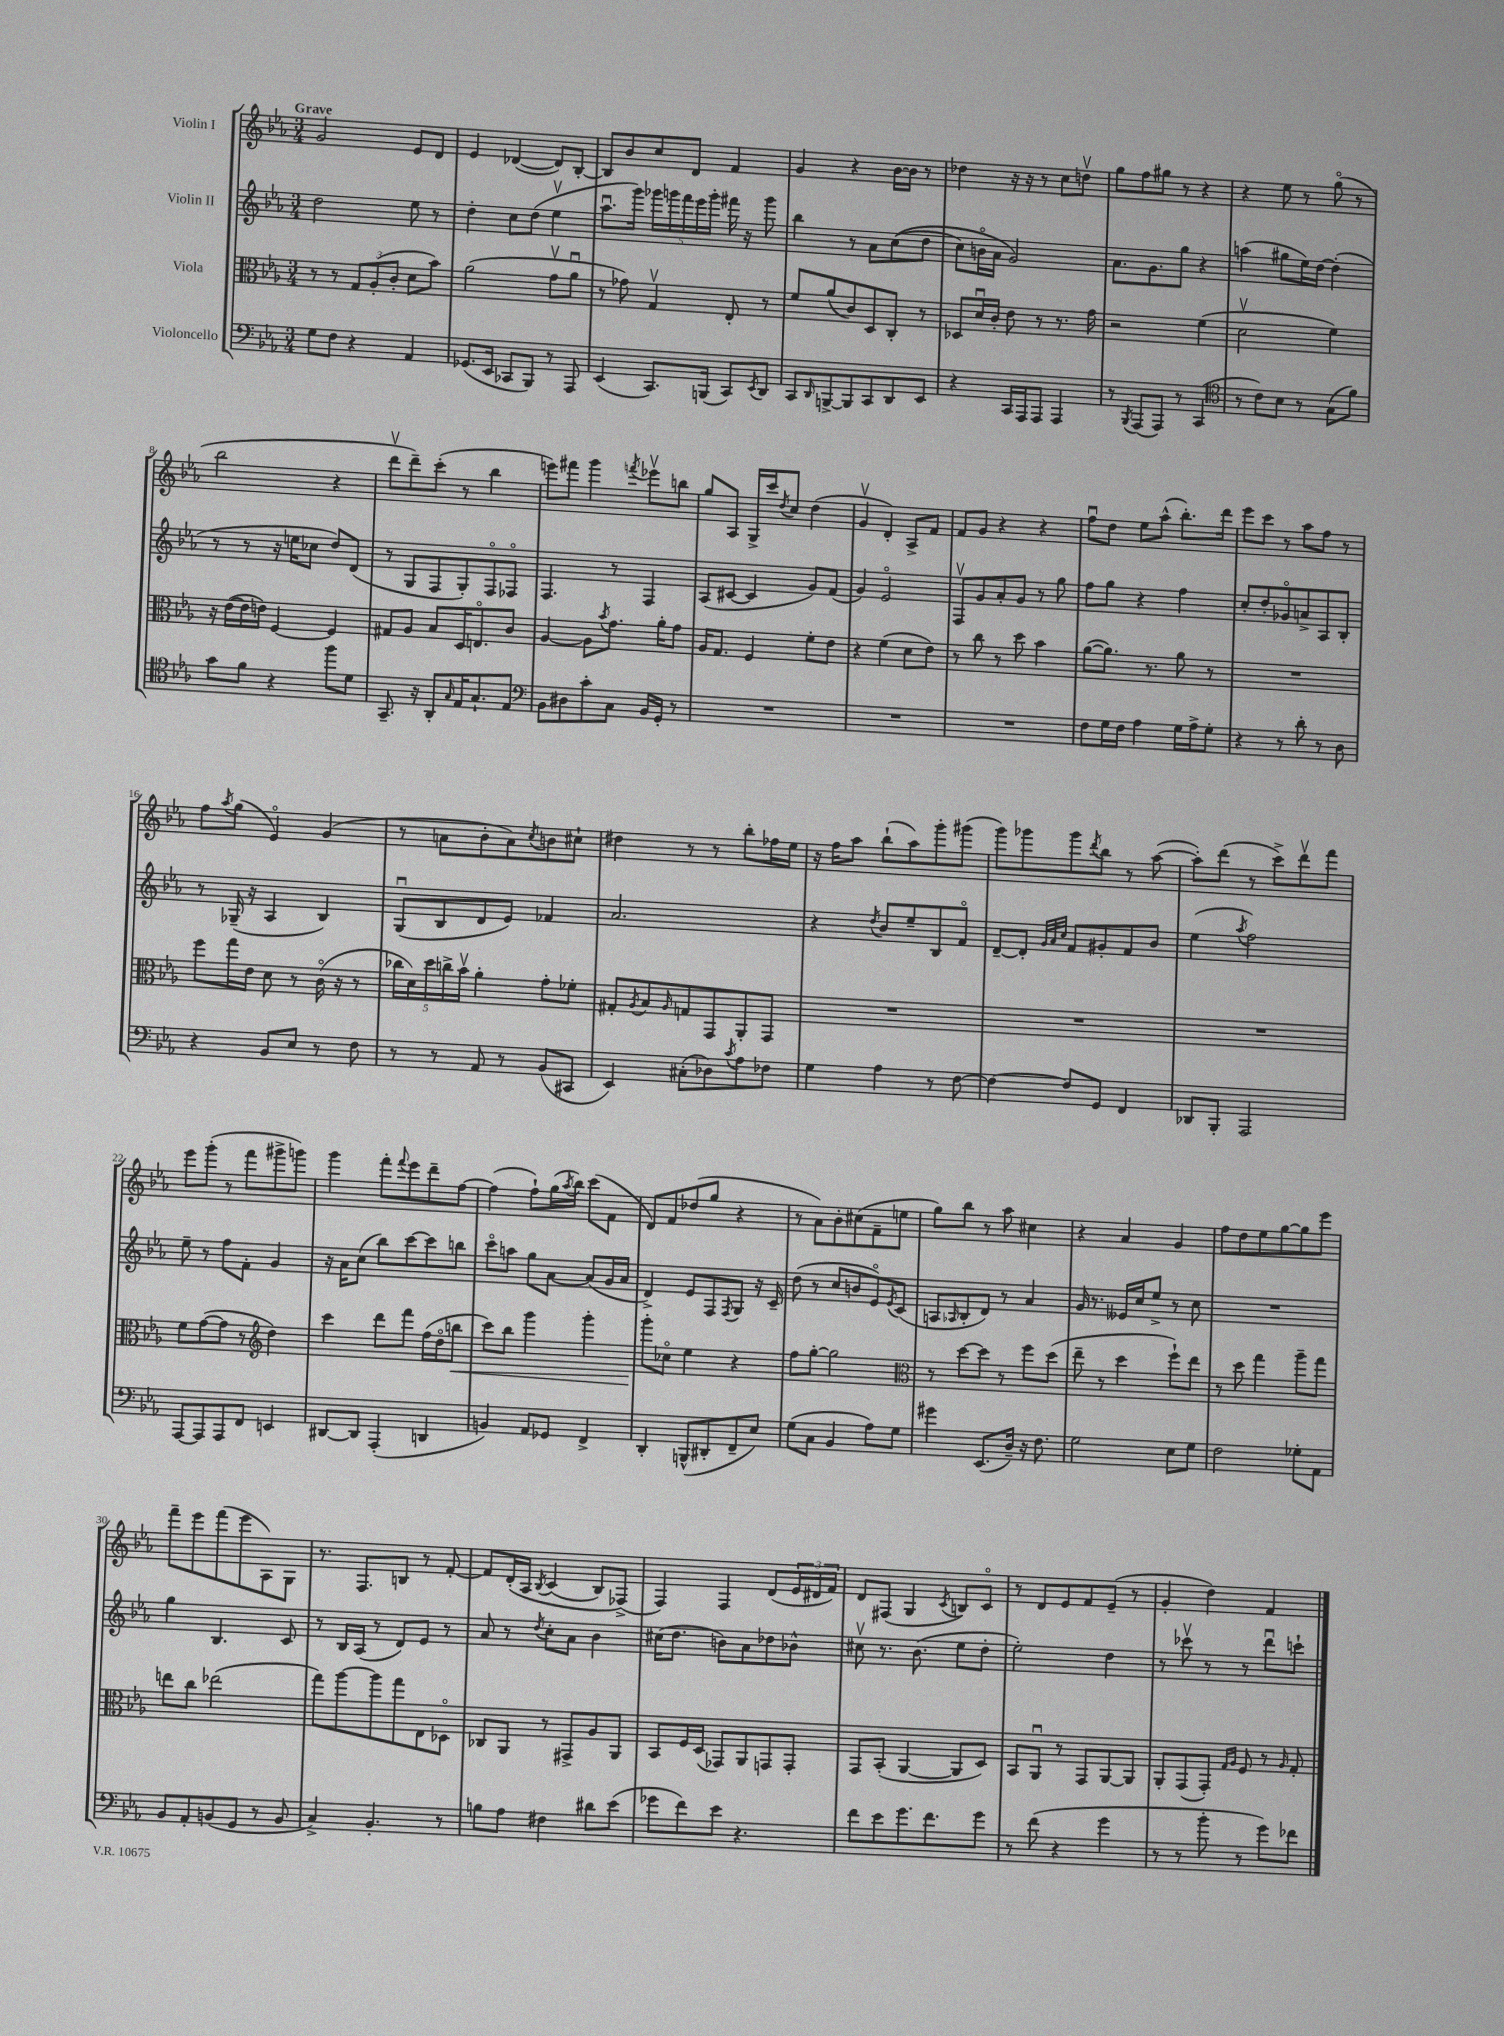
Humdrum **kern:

**kern	**kern	**dynam	**kern	**kern
*part4	*part3	*part3	*part2	*part1
*staff4	*staff3	*staff3	*staff2	*staff1
*I"Violoncello	*I"Viola	*	*I"Violin II	*I"Violin I
*clefF4	*clefC3	*	*clefG2	*clefG2
*k[b-e-a-]	*k[b-e-a-]	*	*k[b-e-a-]	*k[b-e-a-]
*M3/4	*M3/4	*	*M3/4	*M3/4
=1	=1	=1	=1	=1
!	!	!	!	!LO:TX:a:B:t=Grave
8G\L	8r	.	2dd\	2g/
8F\J	8r	.	.	.
4r	12G/L	.	.	.
.	(12A-'/	.	.	.
.	12c'/J	.	.	.
4AA-/	8d\L	.	8ee-\	8e-/L
.	8b-\J)	.	8r	8d/J
=2	=2	=2	=2	=2
(8.GG-X/L	(2a-\	.	4dd'\	4e-/
16EE-/Jk	.	.	.	.
8CC-X/L	.	.	8cc\L	([4d-X/
8BBB-/J)	.	.	(8dd\J	.
8r	8gv\L	.	4ee-v\	8d-/L])
8AAA-/	8a-u\J	.	.	[8B-'/J
=3	=3	=3	=3	=3
(4EE-/	8r	.	8.aa-u\L	8B-/L]
.	8g-X\)	.	.	8b-/
.	.	.	16ggg\Jk)	.
8.CC/L)	4Gv/	.	20ggg-X\LL	8cc/
.	.	.	20gggn\	.
.	.	.	20fff\	.
.	.	.	.	8d/J
.	.	.	20eee-\	.
(16BBBn/Jk	.	.	.	.
.	.	.	20ggg'\JJ	.
8CC/L)	8E-'/	.	16fff#X\	4f/
.	.	.	16r	.
8qEE-/	.	.	.	.
8DD/J	8r	.	8ggg\	.
=4	=4	=4	=4	=4
8CC/L	8f/L	.	4bb-\	4g/
16qqDD/	.	.	.	.
[8BBBn^/	(8a-/	.	.	.
8BBB/]	8c/)	.	8r	4r
8CC/	8D/	.	8a-\L	.
8DD/	8C'/J	.	((8cc\	[16b-\LL
.	.	.	.	16b-\JJ]
8EE-/J	8r	.	8dd\J	8r
=5	=5	=5	=5	=5
4r	8D-X/L	.	8cc\L)	4dd-X\
.	16du/L	.	16bn\L	.
.	16c'/JJ	.	16a-\JJ	.
16CC/LL	8e-\	.	2g/)	16r
16AAA-/J	.	.	.	16r
8AAA-/J	8r	.	.	8r
4AAA-/	8.r	.	.	8cc\L
.	.	.	.	8ddnv\J
.	16g\	.	.	.
=6	=6	=6	=6	=6
8r	2r	.	8.a-\L	8gg\L
8qBBB-/	.	.	.	.
(8AAA-/L	.	.	.	8ff\
.	.	.	8.g\	.
8AAA-/J)	.	.	.	8gg#X\J
8r	.	.	8gg\J	8r
(4CC/	(4f\	.	4r	4r
=7	=7	=7	=7	=7
*clefC4	*	*	*	*
8r	2dv\	.	(4aan\	4r
8c\L)	.	.	.	.
8B-\J	.	.	8gg#X\L	8ee-\
8r	.	.	16ee-\L)	8r
.	.	.	[16dd\JJ	.
(8G\L	4f\)	.	(4dd'\]	(8gg\
8f\J)	.	.	.	8r
!!LO:LB:g=z
=8	=8	=8	=8	=8
8g\L	16r	.	8r	2bb-\
.	([16e-\LL	.	.	.
8f\J	16e-\]	.	8r	.
.	16en\JJ)	.	.	.
4r	[4F/	.	16r	.
.	.	.	16een\KL	.
.	.	.	8cc-X\J	.
8ff\L	4F/]	.	8dd/L)	4r
8d\J	.	.	(8d/J	.
=9	=9	=9	=9	=9
8.GG~/	8G#X/L	.	8r	8dddv\L
.	8A-/J	.	8G/L	8ddd~\)
16r	.	.	.	.
8AA-'/L	8B-/L	.	8F/	(8ccc'\J
16qqG/	.	.	.	.
16E-/K	16D/K	.	8G'/)	8r
8.G`/	8.En/	.	.	.
.	.	.	8F/	4bb-\
8E-/J	8c/J	.	8F-X/J	.
=10	=10	=10	=10	=10
*clefF4	*	*	*	*
8BB-\L	[4A-/	.	4.F/	8eeen\L)
8D#X\	.	.	.	8fff#X\J
8c'\	8A-\L]	.	.	4ggg\
.	8qb-/	.	.	.
8C\J	8.g\J	.	8r	.
.	.	.	.	8qfffn/
16BB-/LL	.	.	4F/	8eee-Xv\L
16GG'/JJ	16a-'\KL	.	.	.
8r	8g\J	.	.	8bbn\J
=11	=11	=11	=11	=11
2.r	16A-/KL	.	(8A-/L	8gg/L
.	8.G/J	.	.	.
.	.	.	[8c#X/J	8A-/J
.	4F/	.	4c#/]	16G^/LL
.	.	.	.	16ccc/J
.	.	.	.	8qdd/
.	.	.	.	8cc/J
.	8f'\L	.	8g/L)	(4dd\
.	8e-\J	.	(8f/J	.
=12	=12	=12	=12	=12
2.r	4r	.	4g/)	4gv/
.	(4f\	.	2e-/	4d'/)
.	8d\L	.	.	8A-^/L
.	8e-\J)	.	.	8f/J
=13	=13	=13	=13	=13
2.r	8r	.	8Fv/L	8f/L
.	8cc\	.	8g/	8g/J
.	8r	.	8a-'/	4r
.	8dd\	.	8g/J	.
.	4b-\	.	8r	4r
.	.	.	8gg\	.
=14	=14	=14	=14	=14
8F\L	([8a-\L	.	8ff\L	8ffu\L
16G\L	8.a-\J])	.	8gg\J	8dd\J
16F\JJ	.	.	.	.
4A-\	.	.	4r	8ee-\L
.	8.r	.	.	.
.	.	.	.	(8aa-^^\J
16G\LL	8a-\	.	4ff\	8.bb-'\L)
16A-^\J	.	.	.	.
8G'\J	8r	.	.	.
.	.	.	.	16ddd\Jk
=15	=15	=15	=15	=15
4r	2.r	.	8cc'/L	8eee-\L
.	.	.	8dd'/	8ccc\J
8r	.	.	8g-X/	8r
8d'\	.	.	8an^/	8aa-\L
8r	.	.	8A-/	8ff\J
8D\	.	.	8B-'/J	8r
!!LO:LB:g=z
=16	=16	=16	=16	=16
4r	8ff\L	.	8r	8ff\L
.	.	.	.	8qaa-/
.	16gg\L	.	(16G-X~/	(8gg\J
.	16e-\JJ	.	16r	.
8BB-/L	8d\	.	4A-/	4e-/)
8E-/J	8r	.	.	.
8r	(16c\	.	4B-/)	(4g/
.	16r	.	.	.
8F\	8r	.	.	.
=17	=17	=17	=17	=17
8r	20cc-X\LL	.	(8Gu/L	8r
.	20d\)	.	.	.
.	20dd\	.	.	.
8r	.	.	8B-/	8an\L
.	20ccn^\	.	.	.
.	20b-v\JJ	.	.	.
8AA-/	4a-'\	.	8d/	8b-'\
8r	.	.	8e-/J)	8a\)
.	.	.	.	8qcc/
(8BB-/L	8g'\L	.	4f-X/	8bn\
8CC#X/J	8f-X'\J	.	.	8cc#X`\J
=18	=18	=18	=18	=18
4EE-/)	8G#X'/L	.	2.a-/	4dd#X\
.	8qA-/	.	.	.
.	8B-/	.	.	.
.	16qqA-/	.	.	.
(8C#X'\L	8Gn/	.	.	8r
8D-X\)	8GG/	.	.	8r
8qc/	.	.	.	.
8A-\	8AA-'/	.	.	8bb-'\L
8F-X\J	8GG/J	.	.	16ff-X\L
.	.	.	.	16ee-\JJ
=19	=19	=19	=19	=19
4G\	2.r	.	4r	16r
.	.	.	.	16ff\KL
.	.	.	.	8aa-\J
.	.	.	8qdd/	.
4A-\	.	.	8b-/L	(8bb-`\L
.	.	.	8ee-~/	8aa-\)
8r	.	.	8B-/	8ggg'\
[8F\	.	.	8f/J	(8ggg#X\J
=20	=20	=20	=20	=20
4F\_	2.r	.	[8d~/L	8ggg\L)
.	.	.	8d'/J]	8ggg-X\
.	.	.	32qqg/LLL	.
.	.	.	32qqa-/	.
.	.	.	32qqcc/JJJ	.
8F/L]	.	.	8f/L	8ggg-\
.	.	.	.	8qddd/
8GG/J	.	.	8g#X'/	8bb-\J
4FF/	.	.	8f/	8r
.	.	.	8b-/J	([8aa-\
=21	=21	=21	=21	=21
8DD-X/L	2.r	.	(4ee-\	8aa-'\L])
8BBB-'/J	.	.	.	(8ddd\J
.	.	.	8qaa-/	.
2AAA-/	.	.	2ff\)	8r
.	.	.	.	8ccc^\L)
.	.	.	.	8dddv\
.	.	.	.	8fff\J
!!LO:LB:g=z
=22	=22	=22	=22	=22
[8AAA-/L	8f\L	.	8ee-~\	8eee-\L
8AAA-/]	([8g\	.	8r	(8ggg'\J
8AAA-/	8g\J]	.	8ff\L	8r
8FF/J	8r	.	8f'\J	8fff\L
*	*clefG2	*	*	*
4EEn/	4dd\)	.	4g/	8ggg#X^\
.	.	.	.	8gggn\J)
=23	=23	=23	=23	=23
[8DD#X/L	4ccc\	.	16r	4ggg\
.	.	.	16a-\KL	.
8DD#/J]	.	.	(8cc\J	.
(4AAA-'/	8ddd\L	.	8bb-\L)	8fff'\L
.	.	.	.	8qqfff/
.	8fff\J	.	[8ccc\	8eee-\
4DDn/	(16ff\LL	.	8ccc\]	8ddd~\
.	16dd\J	.	.	.
!	!	!LO:HP:b	!	!
.	8bbn\J	<	8bbn\J	[8ff\J
=24	=24	=24	=24	=24
4BBn/)	8ccc\L)	.	8ccc\L	(4ff\]
.	8bb-\J	.	8aan\J	.
8AA-/L	4ggg\	.	8gg\L	8ff`\L)
8GG-X/J	.	.	[8a-\J	(16gg\L
.	.	.	.	8qaa-/
.	.	.	.	16bb-\JJ)
4FF^/	4ggg'\	.	(8a-/L]	(8ccc\L
.	.	.	16g/L	8f\J
.	.	.	16a-/JJ	.
=25	=25	=25	=25	=25
4DD'/	8ggg'\L	.	4d^/)	8d/L)
.	8cc-X\J	[	.	8f/
(8BBBn^^/L	4ee-\	.	8e-/L	(8dd-X/
8DD#X'/	.	.	8F/	8gg/J
.	.	.	8qF/	.
8FF~/	4r	.	8G/J	4r
8E-/J)	.	.	16r	.
.	.	.	16c~/	.
=26	=26	=26	=26	=26
(8G\L	8ff\L	.	(8dd\	8r
8C\J	[8gg'\J	.	8r	8a-\L)
4BB-/	2gg\]	.	8cc/L	8b-'\
.	.	.	8bn/	(8cc#X\
8A-\L)	.	.	8e-/)	8f~\
.	.	.	8qe-/	.
8G\J	.	.	(8c/J	8een\J
=27	=27	=27	=27	=27
*	*clefC3	*	*	*
4g#X\	8r	.	8An/L	8gg\L)
.	.	.	16qqA-X/	.
.	[8dd\L	.	8B-'/	8bb-\J
(8.EE-/L	8dd\J]	.	8d/J)	8r
.	8r	.	8r	8aa-\
16D~/Jk)	.	.	.	.
16r	8ff\L	.	4a-/	4cc#X\
8.F\	.	.	.	.
.	(8dd\J	.	.	.
=28	=28	=28	=28	=28
2G\	8ee-~\	.	16g/	4r
.	.	.	8.r	.
.	8r	.	.	.
.	4dd\	.	16e--X/LL	4a-/
.	.	.	16cc/J	.
.	.	.	8ee-^/J	.
8E-\L	8ff`\L)	.	8r	4g/
8G\J	8ee-\J	.	8cc\	.
=29	=29	=29	=29	=29
2F\	8r	.	2.r	8ff\L
.	8dd\	.	.	8dd\
.	4gg\	.	.	8ee-\
.	.	.	.	[8gg\
8G-X'\L	8aa-~\L	.	.	8gg\]
8AA-\J	8gg\J	.	.	8eee-\J
!!LO:LB:g=z
=30	=30	=30	=30	=30
8BB-/L	8een\L	.	4gg\	8fff~\L
8AA-'/	8cc\J	.	.	8eee-\
(8BBn/	(2ee-X\	.	4.B-/	(8fff\
8GG/J	.	.	.	8eee-\
8r	.	.	.	8A-\)
8BB/	.	.	8c/	8G\J
=31	=31	=31	=31	=31
4C^/)	8gg\L)	.	8r	8.r
.	[8aa-\	.	16B-/LL	.
.	.	.	(16A-/JJ	8.F/L
4.BB-'/	8aa-\]	.	8r	.
.	8gg\	.	8d/L)	8Bn/J
.	8E-\	.	8e-/J	8r
8r	8D-X\J	.	8r	[8f'/
=32	=32	=32	=32	=32
8Bn\L	8C-X/L	.	8a-/	8f/L]
8A-\J	8AA-/J	.	8r	(16d'/L
.	.	.	.	16A-/JJ
.	.	.	8qdd/	8qB-/
4F#X\	8r	.	8cc'\L	(4c/
.	8GG#X^/L	.	8a-\J	.
8d#X\L	8A-/	.	4b-\	8B-/L)
(8e-\J	8AA-/J	.	.	(8F-X^/J)
=33	=33	=33	=33	=33
8g-X\L	8BB-/L	.	(16cc#X\KL	4F/)
.	.	.	8.dd\J	.
8f\)	16F/L	.	.	.
.	(16D/JJ	.	.	.
8e-\J	8GG-X/L)	.	8bn\L)	4F/
4.r	8AA-/	.	8a-\	.
.	8GGn/	.	8dd-X\	(8d/L
.	8GG'/J	.	8b-X^^\J	24e-/L
.	.	.	.	24d#X/
.	.	.	.	24f/JJ)
=34	=34	=34	=34	=34
8f\L	8GG/L	.	8cc#Xv\	8d/L
8e-\	(8BB-'/J	.	8.r	(8F#X/J
8.g\	[4AA-/	.	.	4G/
.	.	.	(8.b-\	.
8.f\	.	.	.	.
.	.	.	.	8qc/
.	8AA-/L]	.	8ee-\L	8Bn/L)
8g\J	8D/J)	.	8dd'\J	8c/J
=35	=35	=35	=35	=35
8r	8BB-/L	.	2ee-'\)	8r
(8f\	8AA-u/J	.	.	8d/L
4r	8r	.	.	8e-/
.	8GG/L	.	.	8f/
4g\	[8AA-/	.	4dd\	(8e-~/J
.	8AA-/J]	.	.	8r
=36	=36	=36	=36	=36
8r	8AA-'/L	.	8r	4g'/
8r	(8GG/	.	8ccc-Xv\	.
8b-'\	8GG'/J)	.	8r	4dd\)
.	16qqG/LL	.	.	.
.	16qqA-/JJ	.	.	.
8r	8F/	.	8r	.
8g\L)	8r	.	8dddu\L	4f/
.	16qqA-/	.	.	.
8f-X\J	8G'/	.	8cccn`\J	.
==	==	==	==	==
*-	*-	*-	*-	*-
